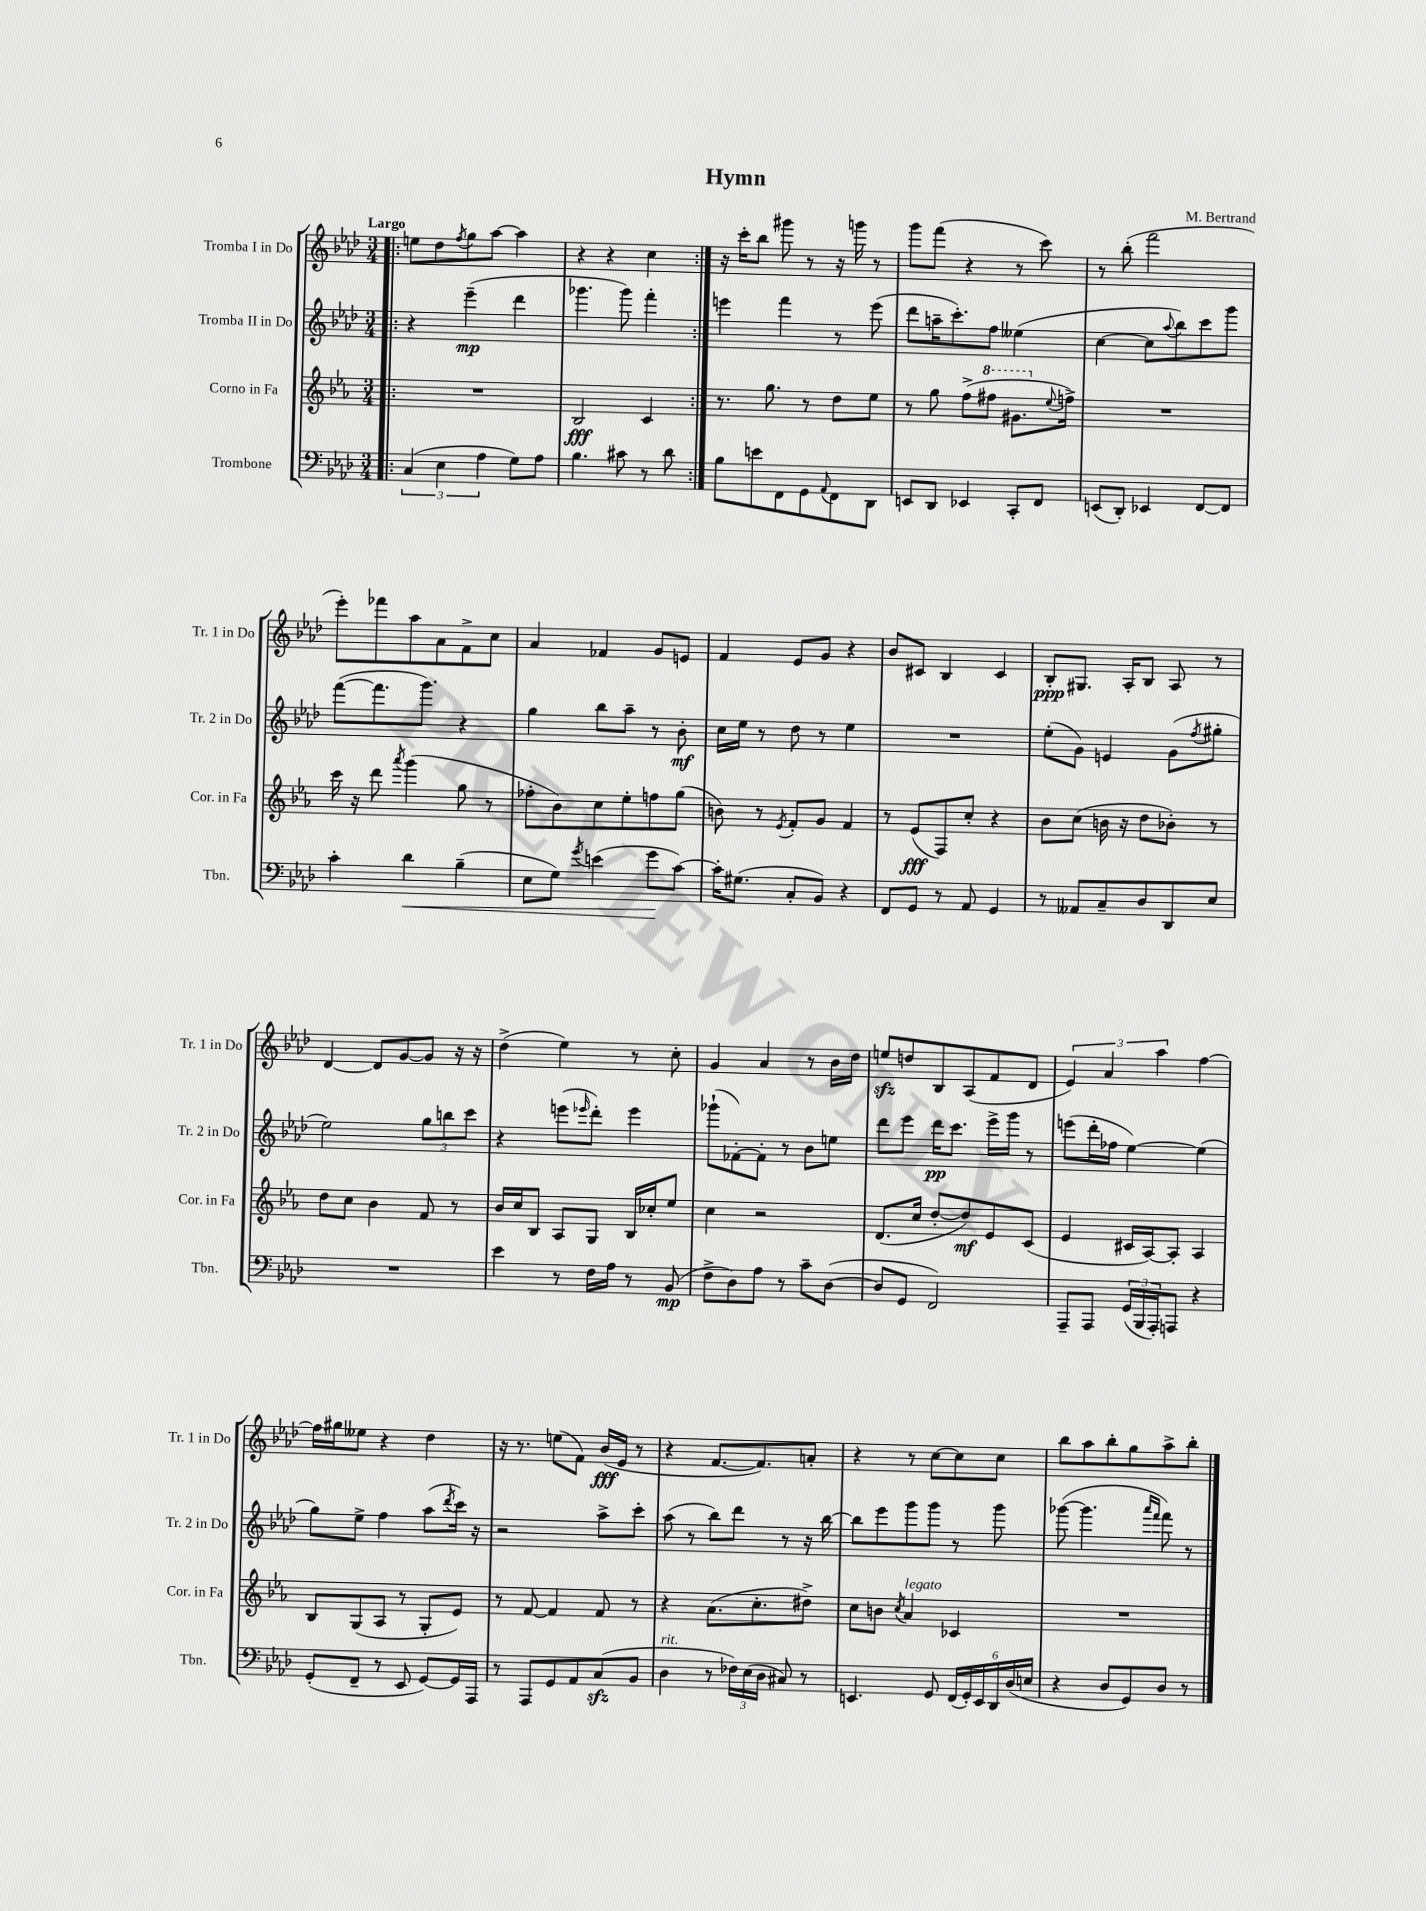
\header { title = "Hymn" composer = "M. Bertrand" }
<<
\new StaffGroup <<
\new Staff = "s0" \with { instrumentName = "Tromba I in Do" shortInstrumentName = "Tr. 1 in Do" } {
    \clef treble \key aes \major \numericTimeSignature \time 3/4 \tempo "Largo"
    \repeat volta 2 { \bar ".|:" e''8 des''8 \acciaccatura { f''8 } g''8 aes''8~ aes''4 |
    r4 r4 c''4 | }
    r16 c'''16-. bes''8 gis'''8 r8 r16 g'''16 r8 |
    g'''8 f'''8( r4 r8 c'''8) |
    r8 bes''8-.( f'''2 |
    ees'''8-.) fes'''8 aes''8 aes'8 f'8-> c''8 |
    aes'4 fes'4 g'8 e'8 |
    f'4 ees'8 g'8 r4 |
    bes'8 cis'8 bes4 cis'4 |
    bes8-.\ppp gis8. aes16-. bes8 aes8 r8 |
    des'4~ des'8 g'8~ g'8 r16 r16 |
    des''4->( ees''4) r8 c''8-. |
    g'4 aes'4 r8 bes'16 des''16 |
    e''8\sfz d''8 bes8 aes8( f'8 des'8 |
    \tuplet 3/2 { ees'4) aes'4 aes''4 } f''4~ |
    f''16 gis''16 eeses''8 r4 des''4 |
    r16 r8. e''8( f'8) bes'16\fff( ees'16 r8 |
    r4 f'8.~ f'8.) a'8-. |
    r4 r8 c''8~ c''8 c''8 |
    bes''8 aes''8 bes''8-. g''8 aes''8-> bes''8-. \bar "|." |
}
\new Staff = "s1" \with { instrumentName = "Tromba II in Do" shortInstrumentName = "Tr. 2 in Do" } {
    \clef treble \key aes \major \numericTimeSignature \time 3/4
    \repeat volta 2 { \bar ".|:" r4 ees'''4--\mp( des'''4 |
    ges'''4. ges'''8) f'''4-. | }
    e'''4 f'''4 r8 e'''8( |
    des'''8 a''16-- c'''8.-.) f''8 eeses''4( |
    c''4~ c''8 \appoggiatura { aes''8 } bes''8) c'''8 g'''8 |
    f'''8~( f'''8. g'''8.) r4 |
    g''4 bes''8 aes''8-- r8 bes'8-.\mf |
    c''16 ees''16 r8 des''8 r8 ees''4 |
    R2. |
    ees''8-.( g'8) e'4 g'8( \acciaccatura { f''8 } gis''8-. |
    ees''2) \tuplet 3/2 { g''8 b''8 c'''8 } |
    r4 e'''8( \grace { ees'''16 } des'''8-.) ees'''4 |
    ges'''8-!( fes'8~-.) fes'8-. r8 bes'8 e''8 |
    des'''8 ees'''8 des'''16\pp c'''8. ees'''16-> g'''16 r8 |
    e'''8( des'''16-. fes''16 ees''4~) ees''4( |
    g''8) ees''8-> f''4 aes''8( \acciaccatura { des'''8 } c'''16) r16 |
    r2 aes''8-> c'''8-. |
    aes''8( r8 bes''8) des'''8 r8 r16 bes''16~ |
    bes''8 ees'''8 g'''8 g'''8 r8 g'''8 |
    ges'''8~( ges'''4. \grace { aes'''16 f'''16 } f'''8) r8 \bar "|." |
}
\new Staff = "s2" \with { instrumentName = "Corno in Fa" shortInstrumentName = "Cor. in Fa" } {
    \clef treble \key ees \major \numericTimeSignature \time 3/4
    \repeat volta 2 { \bar ".|:" R2. |
    bes2\fff c'4 | }
    r8. g''8. r8 d''8 ees''8 |
    r8 g''8 f''8->( \ottava #1 fis'''8 gis''8. \ottava #0 \appoggiatura { ees''8 } f''!16->) |
    R2. |
    c'''16 r16 d'''8 \acciaccatura { aes'''8 } g'''4( g''8 r8 |
    fes''8-. bes'8) c''8 ees''8-. f''8 g''8( |
    b'8) r8 \acciaccatura { ees'8 } f'8-. g'8 f'4 |
    r8 ees'8\fff( f8) c''8-. r4 |
    bes'8 c''8( b'16 r16 d''8 bes'8-.) r8 |
    d''8 c''8 bes'4 f'8 r8 |
    bes'16 c''16 bes8 aes8 g8 bes16 ces''16-. ees''8 |
    c''4 r2 |
    d'8.( c''16 d''8~-. d''8\mf) ees'8 c'8( |
    ees'4 cis'16 aes16~) aes8-. aes4 |
    bes8 g8( aes8 r8 g8-. ees'8) |
    r8 f'8~ f'4 f'8 r8 |
    r4 aes'8.( c''8.-. dis''8->) |
    c''8 b'8 \acciaccatura { c''8 } aes'4^\markup { \italic "legato" } ces'4 |
    R2. \bar "|." |
}
\new Staff = "s3" \with { instrumentName = "Trombone" shortInstrumentName = "Tbn." } {
    \clef bass \key aes \major \numericTimeSignature \time 3/4
    \repeat volta 2 { \bar ".|:" \tuplet 3/2 { c4( ees4 aes4 } g8) aes8 |
    bes4. cis'8 r8 des'8 | }
    bes8 e'8 f,8 g,8 \appoggiatura { aes,8 } f,8 des,8 |
    e,8 des,8 ees,4 c,8-. f,8 |
    e,8( des,8-.) ees,4 f,8~ f,8 |
    c'4-. des'4\< bes4--( |
    ees8 g8) \acciaccatura { g'8 } e'4( g'8\! c'8~) |
    c'16-. gis8.( c8-. bes,8) r4 |
    f,8 g,8 r8 aes,8 g,4 |
    r8 aeses,8 c8-- des8 des,8 ees8 |
    R2. |
    ees'4 r8 f16 aes16 r8 bes,8\mp( |
    f8-> des8) aes8 r8 c'8-- des8~( |
    des8 g,8 f,2) |
    aes,,8-- aes,,8 \tuplet 3/2 { g,16( bes,,16 aes,,16-.) } a,,8 r4 |
    g,8-.( f,8-- r8 ees,8 g,8~) g,16 aes,,16 |
    r8 aes,,8 g,8 aes,8 c8\sfz( bes,8 |
    des4^\markup { \italic "rit." } r8 \tuplet 3/2 { fes16) ees16( des16 } cis8) r8 |
    e,4. g,8 \tuplet 6/4 { f,16( g,16-.) e,16 des,16 des16( e16 } |
    r4 des8 g,8) des8 r8 \bar "|." |
}
>>
>>
\layout { \context { \Score \remove "Bar_number_engraver" } }
